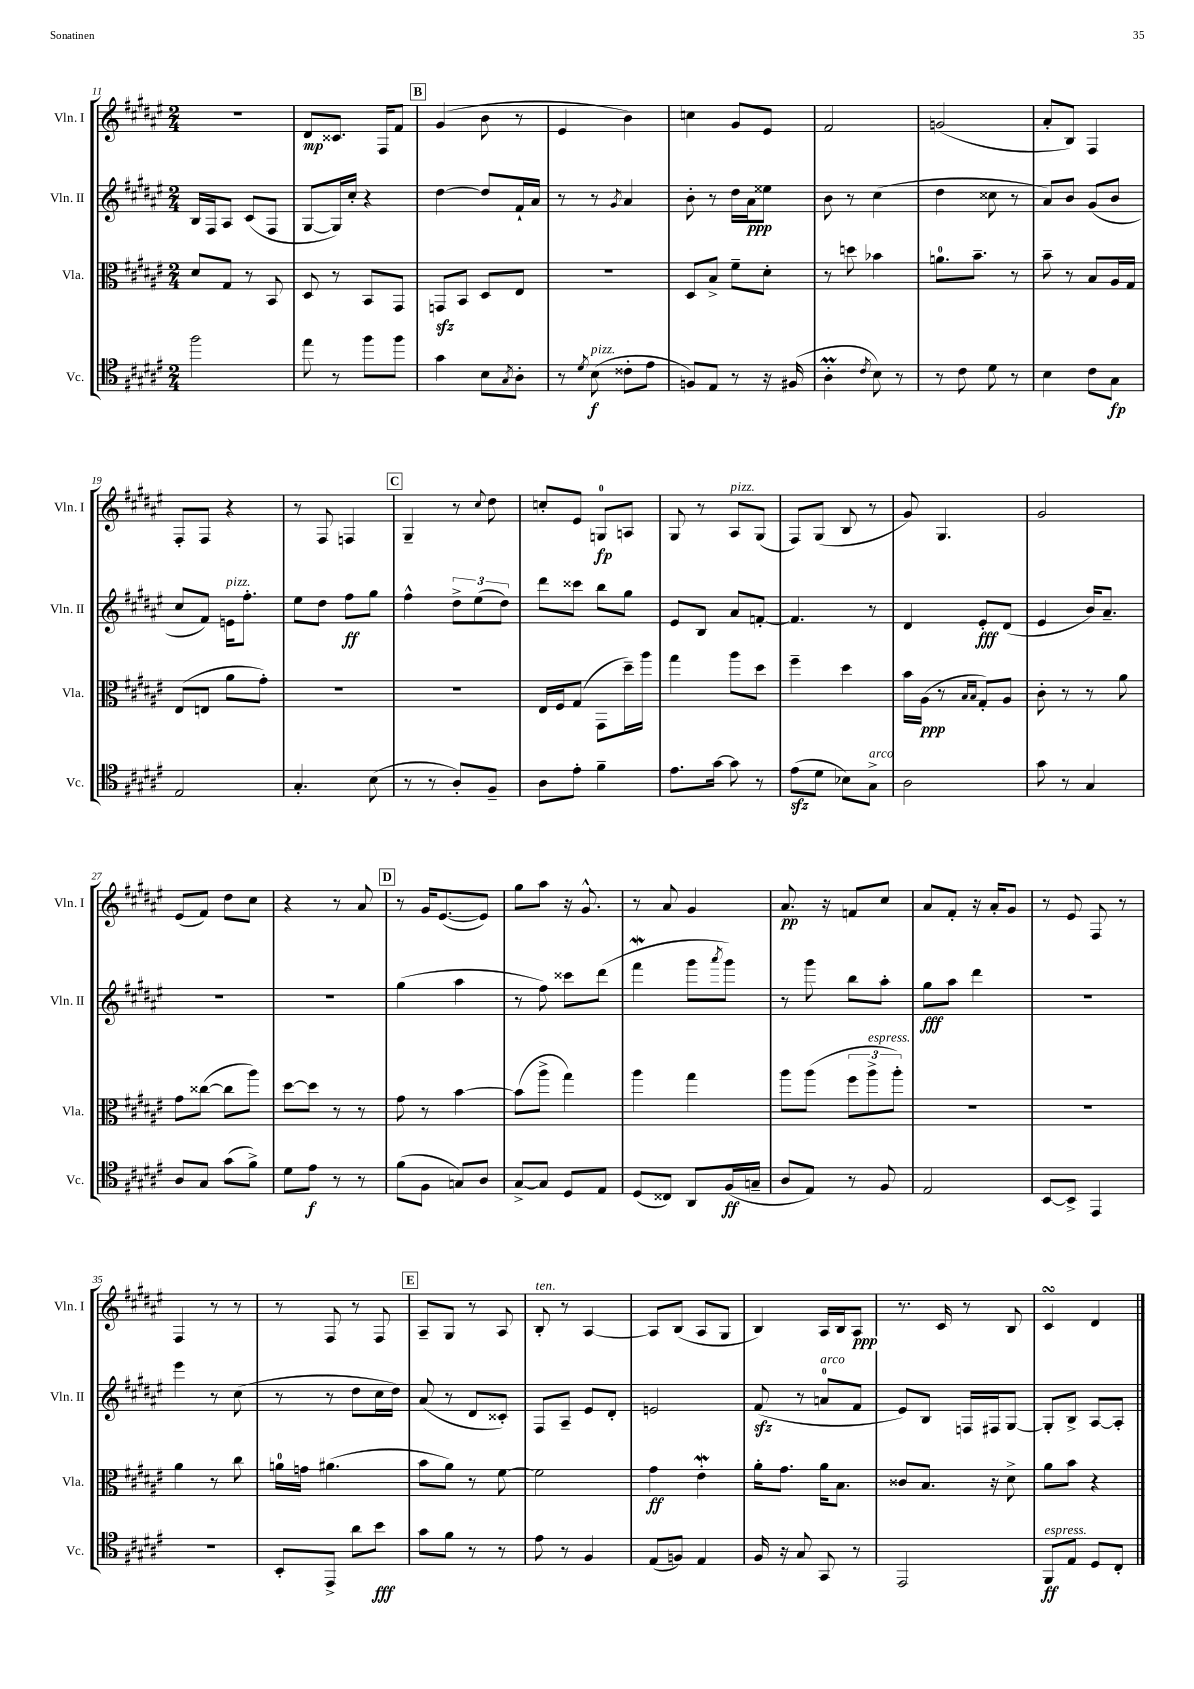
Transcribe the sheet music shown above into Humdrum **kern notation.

**kern	**kern	**kern	**kern
*staff4	*staff3	*staff2	*staff1
*clefC4	*clefC3	*clefG2	*clefG2
*k[f#c#g#d#a#e#]	*k[f#c#g#d#a#e#]	*k[f#c#g#d#a#e#]	*k[f#c#g#d#a#e#]
*M2/4	*M2/4	*M2/4	*M2/4
2ff#	8d#	16B	2r
.	.	16F#	.
.	8G#	8A#	.
.	8r	(8c#	.
.	8BB	8F#	.
=	=	=	=
8ee#	8D#	[8G#	8d#
8r	8r	16G#])	8.c##
.	.	16cc#'	.
8ff#	8BB	4r	.
.	.	.	16F#
8ff#	8GG#	.	8f#
=	=	=	=
4g#	8GG	[4dd#	(4g#
.	8BB	.	.
8B	8D#	8dd#]	8b
8qG#	.	.	.
8A#'	8E#	16f#`	8r
.	.	16a#	.
=	=	=	=
8r	2r	8r	4e#
8qd#	.	.	.
(8B	.	8r	.
.	.	8qg#	.
8c##'	.	4a#	4b)
8e#	.	.	.
=	=	=	=
8F)	8D#	8b'	4cc
8E#	8B^	8r	.
8r	8f#~	16dd#	8g#
.	.	16a#	.
16r	8d#'	8ee##	8e#
(16F#	.	.	.
=	=	=	=
4A#'	8r	8b	2f#
.	8dd	8r	.
8qc#	.	.	.
8B)	4b-	(4cc#	.
8r	.	.	.
=	=	=	=
8r	8.a	4dd#	(2g
8c#	.	.	.
.	8.b~	.	.
8d#	.	8cc##	.
8r	8r	8r	.
=	=	=	=
4B	8b~	8a#)	8a#'
.	8r	8b	8B)
8c#	8B	(8g#	4F#
8G#	16A#	8b	.
.	16G#	.	.
=	=	=	=
2E#	(8E#	8cc#	8F#'
.	8E	8f#)	8F#
.	8a#	16e	4r
.	.	8.ff#'	.
.	8g#')	.	.
=	=	=	=
4.G#'	2r	8ee#	8r
.	.	8dd#	8F#
.	.	8ff#	4F
(8B	.	8gg#	.
=	=	=	=
8r	2r	4ff#^^	4G#~
8r	.	.	.
8A#')	.	12dd#^	8r
.	.	(12ee#	.
.	.	.	8qqcc#
8F#~	.	.	8dd#
.	.	12dd#)	.
=	=	=	=
8A#	16E#	8ddd#	8cc'
.	16F#	.	.
8e#'	(8G#	8ccc##	8e#
4f#~	8GG#	8bb	8G
.	16dd#~)	8gg#	8A
.	16aa#	.	.
=	=	=	=
8.e#	4gg#	8e#	8G#
.	.	8B	8r
[16g#	.	.	.
8g#]	8aa#	8a#	8A#
8r	8dd#	[8f'	(8G#
=	=	=	=
(8e#	4ff#~	4.f]	8F#)
8d#	.	.	(8G#
8B-)	4dd#	.	8B
8G#^	.	8r	8r
=	=	=	=
2A#	16b	4d#	8g#)
.	(16A#	.	.
.	8r	.	4.G#
.	16qqB	.	.
.	16qqB	.	.
.	8G#')	8e#'	.
.	8A#	(8d#	.
=	=	=	=
8g#	8c#'	4e#	2g#
8r	8r	.	.
4G#	8r	16b)	.
.	.	8.a#~	.
.	8a#	.	.
=	=	=	=
8A#	8g#	2r	(8e#
8G#	([8cc##	.	8f#)
(8g#	8cc##]	.	8dd#
8f#^)	8aa#)	.	8cc#
=	=	=	=
8d#	[8dd#	2r	4r
8e#	8dd#]	.	.
8r	8r	.	8r
8r	8r	.	8a#
=	=	=	=
(8f#	8g#	(4gg#	8r
8F#	8r	.	16g#
.	.	.	([8.e#
8G)	[4b	4aa#	.
8A#	.	.	8e#])
=	=	=	=
[8G#^	(8b]	8r	8gg#
8G#]	8aa#^	8ff#)	8aa#
8D#	4gg#)	8ccc##	16r
.	.	.	8.g#^^
8E#	.	(8ddd#	.
=	=	=	=
(8D#	4aa#	4fff#	8r
8C##)	.	.	8a#
8AA#	4gg#	8ggg#	4g#
.	.	8qaaa#	.
(16F#	.	8ggg#)	.
16G~	.	.	.
=	=	=	=
8A#	8aa#	8r	8.a#
8E#)	(8aa#	8ggg#	.
.	.	.	16r
8r	12ff#	8bb	8f
.	12aa#^	.	.
8F#	.	8aa#'	8cc#
.	12aa#')	.	.
=	=	=	=
2E#	2r	8gg#	8a#
.	.	8aa#	8f#'
.	.	4ddd#	16r
.	.	.	16a#'
.	.	.	8g#
=	=	=	=
[8BB	2r	2r	8r
8BB^]	.	.	8e#
4EE#	.	.	8F#
.	.	.	8r
=	=	=	=
2r	4a#	4eee#	4F#
.	8r	8r	8r
.	8cc#	(8cc#	8r
=	=	=	=
8BB'	16a	8r	8r
.	16g	.	.
8EE#^	(4.a#	8r	8F#
8a#	.	8dd#	8r
8b	.	16cc#	8F#
.	.	16dd#)	.
=	=	=	=
8g#	8b	(8a#	8A#~
8f#	8a#)	8r	8G#
8r	8r	8d#	8r
8r	[8f#	8c##')	8A#
=	=	=	=
8e#	2f#]	8F#	8B'
8r	.	8A#~	8r
4F#	.	8e#	[4A#
.	.	8d#'	.
=	=	=	=
(8E#	4g#	2e	8A#]
8F)	.	.	(8B
4E#	4e#'	.	8A#
.	.	.	8G#
=	=	=	=
16F#	16a#'	(8f#	4B)
16r	8.g#	.	.
8G#	.	8r	.
8GG#	16a#	8a	16A#
.	8.B	.	16B
8r	.	8f#	8A#
=	=	=	=
2EE#	8c##	8e#)	8.r
.	8.B	8B	.
.	.	.	16c#
.	.	16F	8r
.	16r	16F#	.
.	8d#^	[8G#	8B
=	=	=	=
8FF#	8a#	8G#']	4c#
8E#	8b	8B^	.
8D#	4r	[8A#	4d#
8C#'	.	8A#']	.
==	==	==	==
*-	*-	*-	*-
